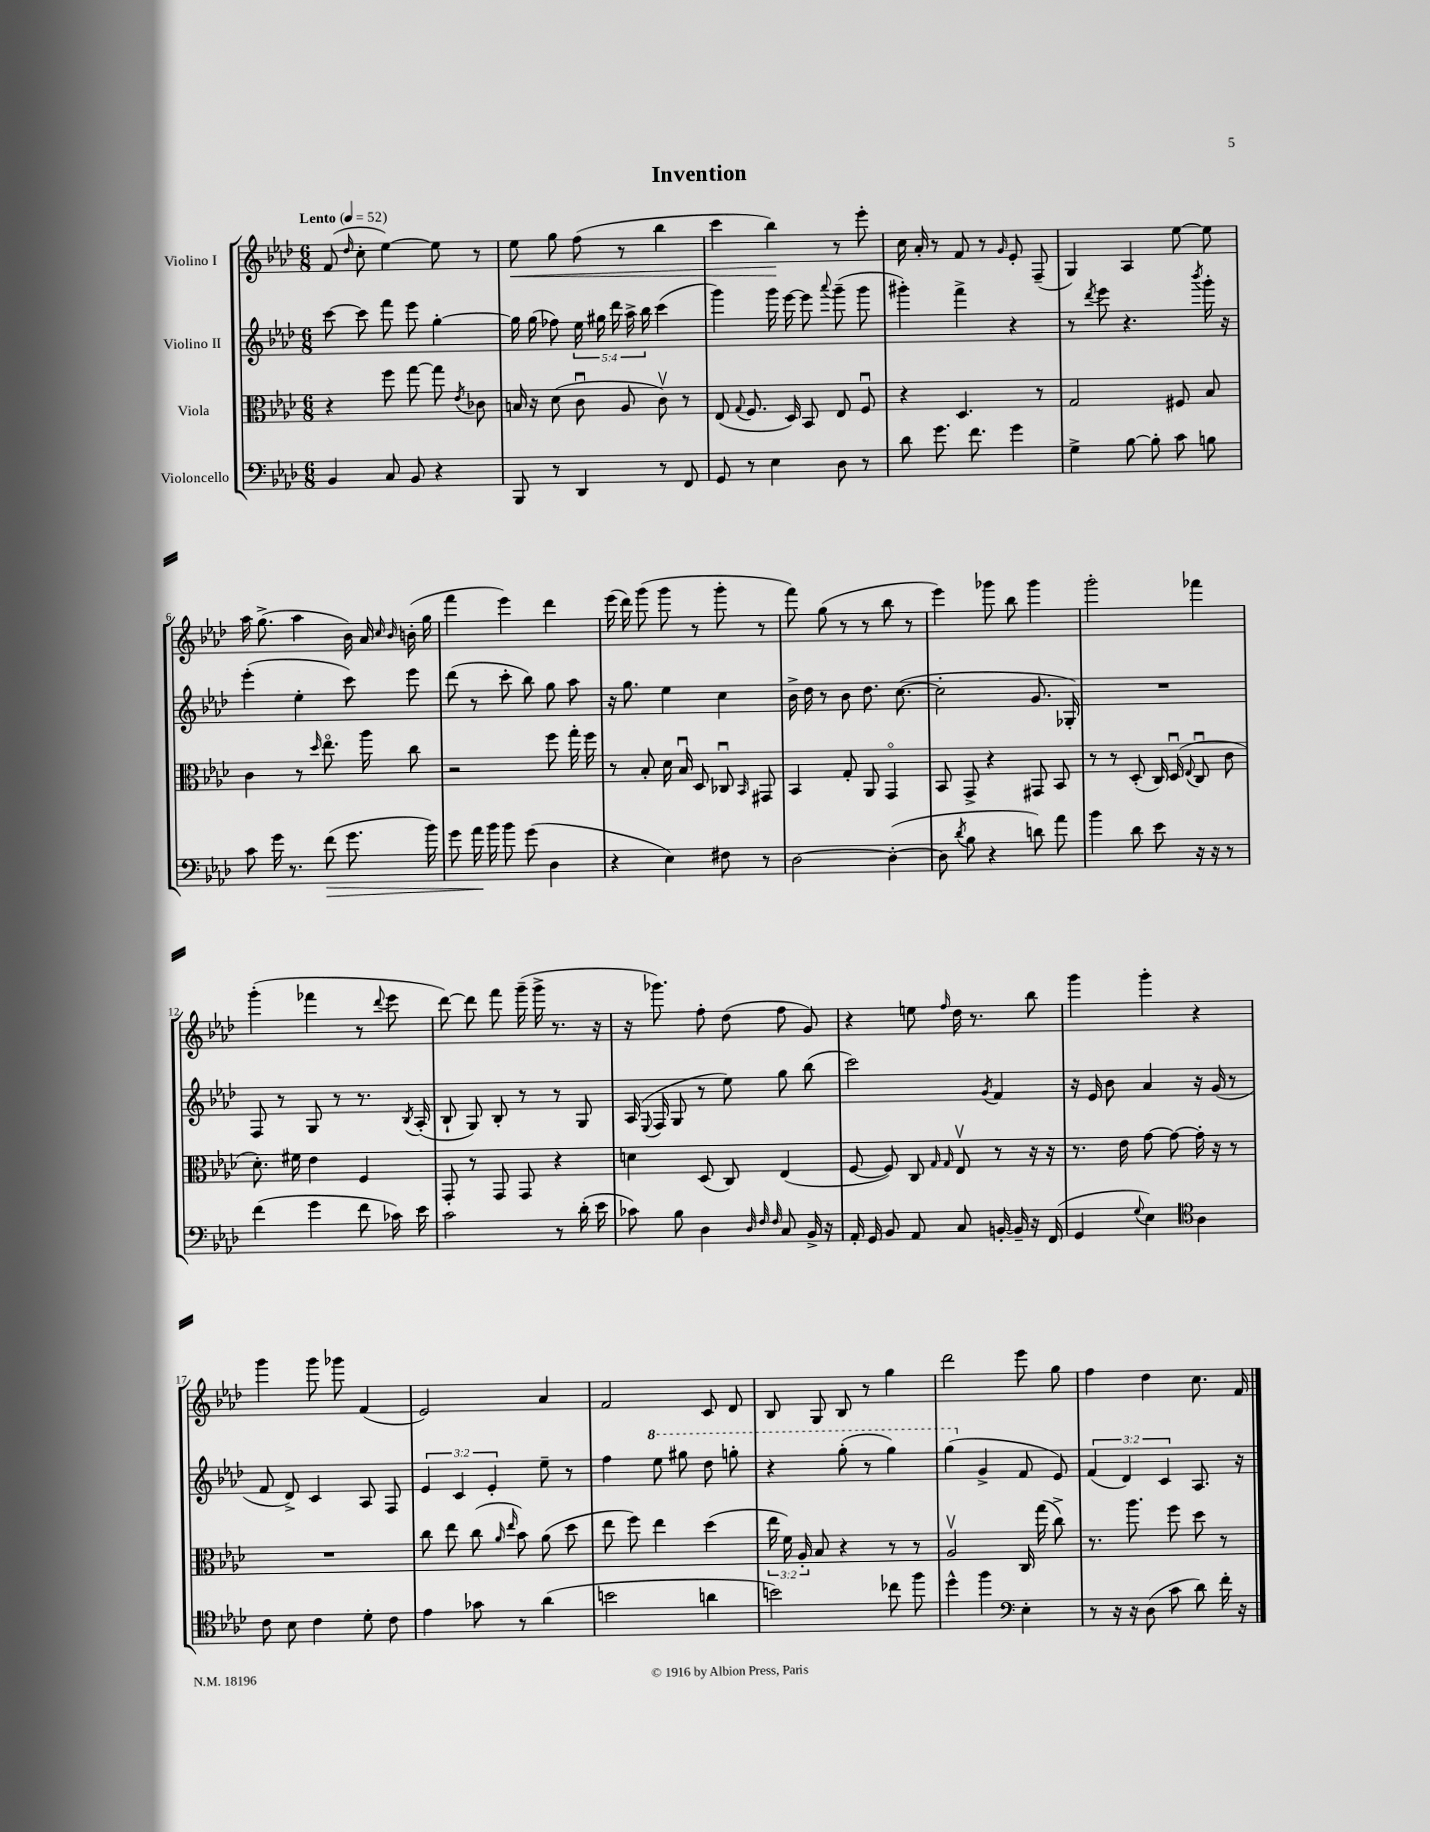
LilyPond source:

\header { title = "Invention" }
<<
\new StaffGroup <<
\new Staff = "s0" \with { instrumentName = "Violino I" } {
    \clef treble \key aes \major \numericTimeSignature \time 6/8 \tempo "Lento" 4 = 52
    \autoBeamOff f'8( \grace { des''16 } c''8-. ees''4~) ees''8 r8 |
    ees''8\< g''8 f''8( r8 bes''4 |
    c'''4 bes''4\!) r8 ees'''8-. |
    c''16 aes'16-. r8 f'8 r8 \grace { g'16 } ees'8-. f8--( |
    g4) aes4 ees''8~ ees''8 |
    aes''16 g''8.->( aes''4 bes'16) aes'16 \grace { c''16 bes'16 } b'16-.( g''16 |
    f'''4 ees'''4) des'''4 |
    ees'''16( des'''16) g'''8( g'''8 r8 g'''8-. r8 |
    f'''8) g''8( r8 r8 bes''8 r8 |
    ees'''4) ges'''8 bes''8 ges'''4 |
    g'''2-. fes'''4 |
    g'''4-.( fes'''4 r8 \appoggiatura { des'''8 } ees'''8 |
    des'''8~) des'''8 f'''8 g'''16--( g'''16-> r8. r16 |
    r16 ges'''8.) f''8-. des''8( f''8 g'8) |
    r4 e''8 \grace { f''16 } des''16 r8. bes''8 |
    g'''4 g'''4-. r4 |
    g'''4 g'''8 ges'''8 f'4( |
    ees'2) aes'4 |
    f'2 c'8 des'8 |
    bes8 g8 bes8 r8 g''4 |
    des'''2 ees'''8 g''8 |
    f''4 des''4 c''8. f'16 \bar "|." |
}
\new Staff = "s1" \with { instrumentName = "Violino II" } {
    \clef treble \key aes \major \numericTimeSignature \time 6/8 \override Staff.TupletNumber.text = #tuplet-number::calc-fraction-text
    \autoBeamOff c'''8~ c'''8 f'''8 ees'''8 g''4~-. |
    g''16 g''16( fes''8) \tuplet 5/4 { ees''16 gis''16 des'''16 aes''16-> bes''16 } c'''4( |
    g'''4) g'''16 ees'''16~ ees'''8 \appoggiatura { aes'''8 } g'''8--( g'''8 |
    gis'''4-.) f'''4-> r4 |
    r8 \acciaccatura { des'''8 } ees'''8 r4. \acciaccatura { bes'''8 } g'''16-. r16 |
    ees'''4-.( ees''4-. c'''8) ees'''8 |
    des'''8( r8 c'''8-. bes''8) g''8 aes''8 |
    r16 g''8. ees''4 c''4 |
    bes'16-> des''16 r8 bes'8 des''8. c''8.~( |
    c''2-. g'8. ges16-.) |
    R2. |
    f8 r8 g8 r8 r8. \acciaccatura { bes8 } aes16-.( |
    bes8-! g8) bes8-. r8 r8 g8 |
    aes16( \appoggiatura { ees8 } f16 g8 r8 ees''8) g''8 bes''8( |
    c'''2) \acciaccatura { g'8 } f'4 |
    r16 ees'16 bes'8 aes'4 r16 g'16( r8 |
    f'8 des'8->) c'4 aes8 f8 |
    \tuplet 3/2 { ees'4 c'4 ees'4-. } ees''8-- r8 |
    f''4 \ottava #1 ees'''8 gis'''8 des'''8 g'''8-. |
    r4 g'''8-.( r8 g'''4) |
    g'''4( \ottava #0 g'4-> f'8 ees'8) |
    \tuplet 3/2 { f'4( des'4) c'4 } aes8. r16 \bar "|." |
}
\new Staff = "s2" \with { instrumentName = "Viola" } {
    \clef alto \key aes \major \numericTimeSignature \time 6/8 \override Staff.TupletNumber.text = #tuplet-number::calc-fraction-text
    \autoBeamOff r4 f''8 g''8~ g''8 \acciaccatura { ees'8 } ces'8 |
    b16 r16 des'8( c'8\downbow aes8 c'8\upbow) r8 |
    ees8( \appoggiatura { g8 } f8. des16) bes,8 ees8 f8\downbow |
    r4 des4. r8 |
    g2 fis8 bes8 |
    c'4 r8 \grace { des''16 } ees''8.\flageolet aes''16 c''8 |
    r2 f''8 g''16-. f''16 |
    r8 bes8-. des'16 bes16\downbow des8 ces8\downbow \grace { bes,16 } gis,8 |
    bes,4 g8-. aes,8 g,4\flageolet |
    bes,8 g,8-> r4 gis,8 bes,8 |
    r8 r8 des8-.( c16) des16\downbow( \appoggiatura { ees8 } c8\downbow c'8 |
    des'8.-.) fis'16 ees'4 f4 |
    g,8-. r8 g,8 g,8 r4 |
    d'4 des8( c8) ees4( |
    f8~ f8) c8 \grace { g16 g16 } ees8\upbow r8 r16 r16 |
    r8. ees'16 g'8~ g'8~ g'16-. r16 r8 |
    R2. |
    c''8 ees''8 c''8( \grace { aes'16 ees''16 } bes'8) aes'8( des''8 |
    ees''8 f''8) ees''4 des''4( |
    \tuplet 3/2 { ees''16 f'16) aes16-. } bes8 r4 r8 r8 |
    aes2\upbow c16 g''16( c''8->) |
    r8. aes''8. f''8 des''8 r8 \bar "|." |
}
\new Staff = "s3" \with { instrumentName = "Violoncello" } {
    \clef bass \key aes \major \numericTimeSignature \time 6/8
    \autoBeamOff bes,4 c8 bes,8 r4 |
    bes,,8 r8 des,4 r8 f,8 |
    g,8 r8 ees4 des8 r8 |
    des'8 g'8. f'8. g'4 |
    g4-> bes8~ bes8-. c'8 b8 |
    c'8 g'16 r8. f'8\>( g'8. bes'16) |
    g'8 aes'16\! bes'16 bes'8 g'8( des4 |
    r4 ees4) fis8 r8 |
    des2~ des4~-.( |
    des8 \acciaccatura { des'8 } bes8 r4 d'8) aes'8 |
    bes'4 des'8 ees'8 r16 r16 r8 |
    f'4( g'4 f'8 ces'16) ees'16 |
    c'2 r8 des'16-.( ees'16 |
    ces'8) bes8 des4 \grace { des32 f32 f32 } c8 bes,16-> r16 |
    aes,16-. g,16 bes,8 aes,8 c8 b,16~-. b,16-- r16 f,16( |
    g,4 \appoggiatura { g8 } ees4) \clef tenor aes4 |
    c'8 bes8 c'4 des'8-. c'8 |
    ees'4 ges'8 r8 aes'4( |
    b'2 a'4 |
    b'2) ces''8 f''8 |
    des''4-^ f''4 \clef bass ees4-. |
    r8 r16 r16 des8( c'8 des'8) f'16-. r16 \bar "|." |
}
>>
>>
